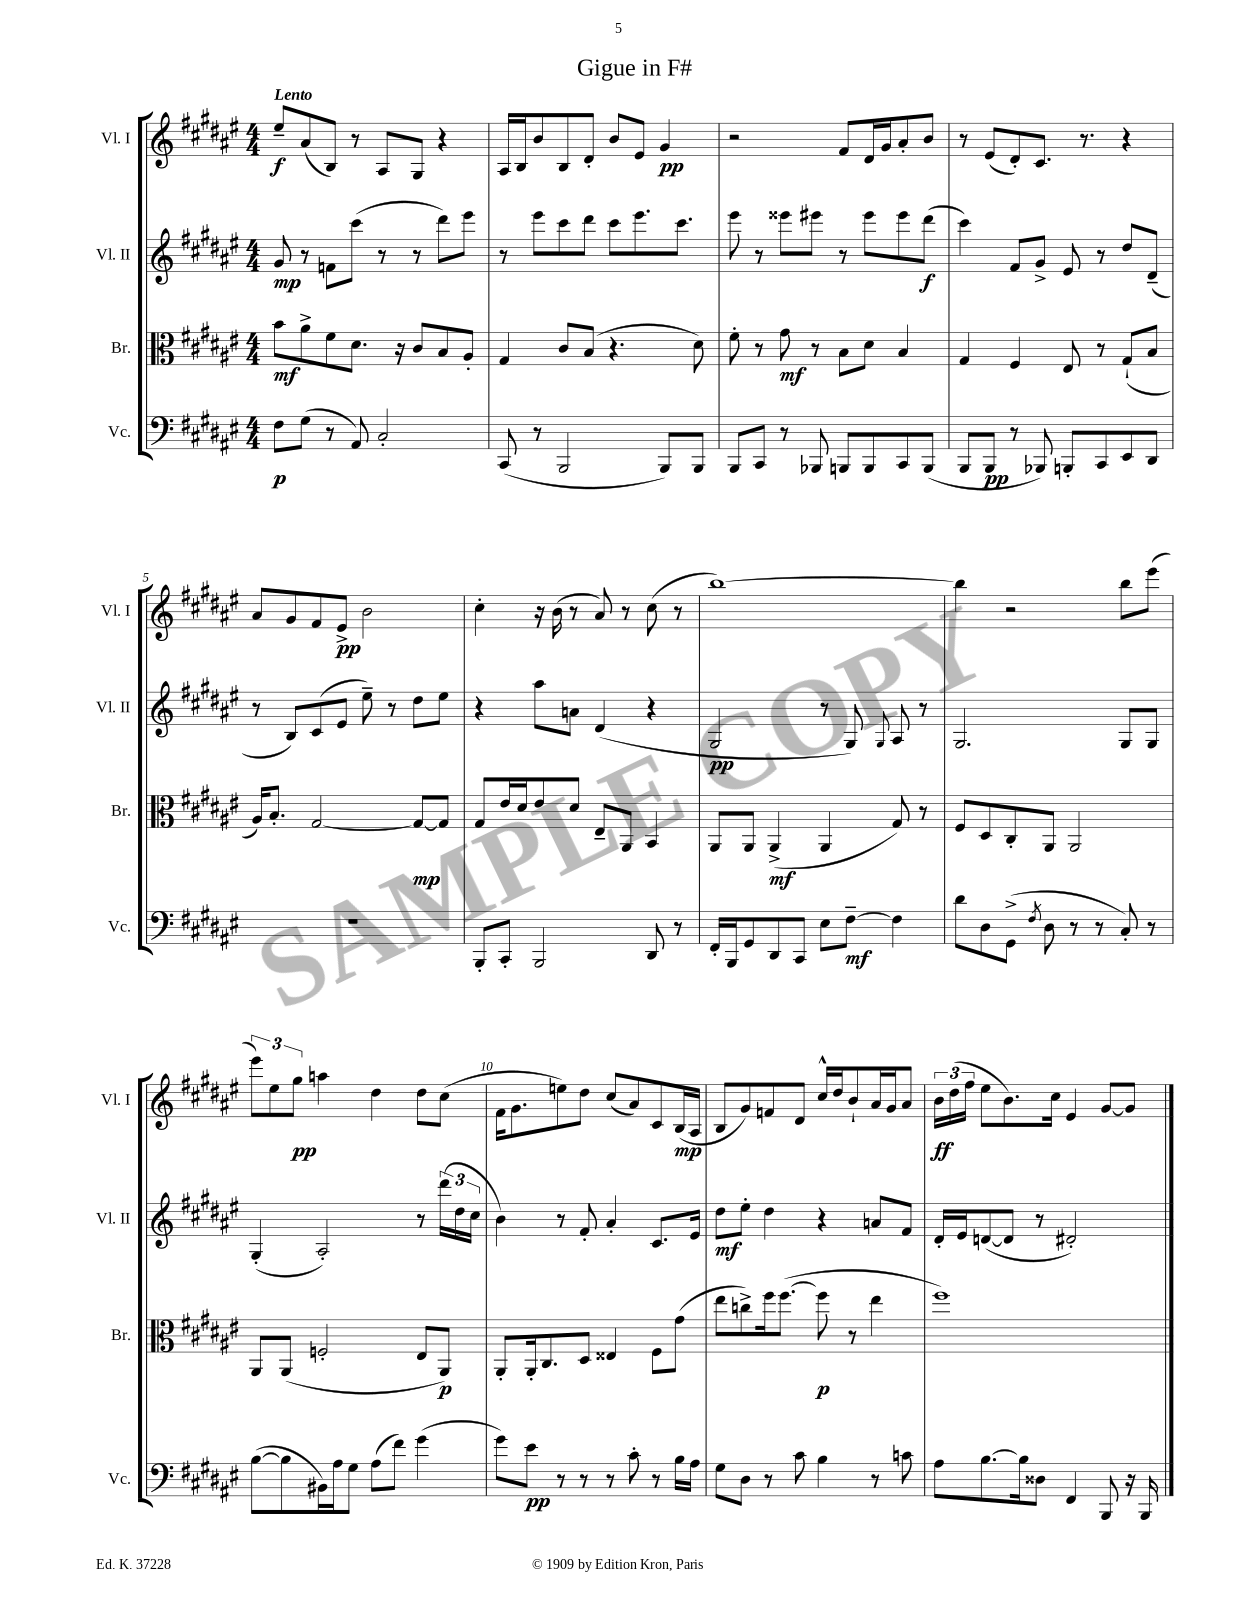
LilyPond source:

\header { title = "Gigue in F#" }
<<
\new StaffGroup <<
\new Staff = "s0" \with { instrumentName = "Vl. I" shortInstrumentName = "Vl. I" } {
    \clef treble \key fis \major \numericTimeSignature \time 4/4 \tempo "Lento"
    \autoBeamOff eis''8[--\f ais'8( b8]) r8 ais8[ gis8] r4 |
    ais16[ b16 b'8 b8 dis'8]-. b'8[ eis'8] gis'4\pp |
    r2 fis'8[ dis'16 gis'16 ais'8-. b'8] |
    r8 eis'8[( dis'8-.) cis'8.] r8. r4 |
    ais'8[ gis'8 fis'8 eis'8]->\pp b'2 |
    cis''4-. r16 b'16( r8 ais'8) r8 cis''8( r8 |
    b''1~) |
    b''4 r2 b''8[ eis'''8]( |
    \tuplet 3/2 { eis'''8[) eis''8 gis''8]\pp } a''4 dis''4 dis''8[ cis''8]( |
    fis'16[ gis'8. e''8) dis''8] cis''8[( ais'8) cis'8 b16\mp( ais16] |
    b8[ gis'8) f'8 dis'8] cis''16[-^ dis''16 b'8-! ais'16 gis'16 ais'8] |
    \tuplet 3/2 { b'16[\ff dis''16( fis''16] } eis''8[ b'8.) cis''16] eis'4 gis'8[~ gis'8] \bar "|." |
}
\new Staff = "s1" \with { instrumentName = "Vl. II" shortInstrumentName = "Vl. II" } {
    \clef treble \key fis \major \numericTimeSignature \time 4/4
    \autoBeamOff gis'8\mp r8 f'8[ cis'''8]( r8 r8 dis'''8[) eis'''8] |
    r8 eis'''8[ cis'''8 dis'''8] cis'''8[ eis'''8. cis'''8.] |
    eis'''8 r8 eisis'''8[ eis'''8] r8 eis'''8[ eis'''8 dis'''8]\f( |
    cis'''4) fis'8[ gis'8]-> eis'8 r8 dis''8[ dis'8]--( |
    r8 b8[) cis'8( eis'8] eis''8--) r8 dis''8[ eis''8] |
    r4 ais''8[ a'8] dis'4( r4 |
    gis2\pp r8 gis8) \appoggiatura { gis8 } ais8 r8 |
    gis2. gis8[ gis8] |
    gis4-.( ais2-.) r8 \tuplet 3/2 { dis'''16[( dis''16 cis''16] } |
    b'4) r8 fis'8-. ais'4-. cis'8.[ eis'16] |
    dis''8[\mf eis''8]-. dis''4 r4 a'8[ fis'8] |
    dis'16[-. eis'16 d'8~( d'8] r8 dis'2-.) \bar "|." |
}
\new Staff = "s2" \with { instrumentName = "Br." shortInstrumentName = "Br." } {
    \clef alto \key fis \major \numericTimeSignature \time 4/4
    \autoBeamOff b'8[\mf ais'8-> fis'8 dis'8.] r16 cis'8[ b8 ais8]-. |
    gis4 cis'8[ b8]( r4. dis'8) |
    fis'8-. r8 gis'8\mf r8 b8[ dis'8] b4 |
    gis4 fis4 eis8 r8 gis8[-!( b8] |
    ais16[) b8.]-. gis2~ gis8[~\mp gis8] |
    gis8[ eis'16 dis'16 eis'8 dis'8] eis8[-- ais,8] b,4 |
    ais,8[ ais,8] ais,4->\mf( ais,4 gis8) r8 |
    fis8[ dis8 cis8-. ais,8] ais,2 |
    ais,8[ ais,8]( f2-. eis8[ ais,8]\p) |
    ais,8[-. ais,16-. cis8. dis8] eisis4 fis8[ gis'8]( |
    eis''8[ c''8->) fis''16 fis''8.]~( fis''8\p r8 eis''4 |
    fis''1) \bar "|." |
}
\new Staff = "s3" \with { instrumentName = "Vc." shortInstrumentName = "Vc." } {
    \clef bass \key fis \major \numericTimeSignature \time 4/4
    \autoBeamOff fis8[\p gis8]( r8 ais,8) cis2-. |
    cis,8( r8 b,,2 b,,8[) b,,8] |
    b,,8[ cis,8] r8 bes,,8 b,,8[ b,,8 cis,8 b,,8]( |
    b,,8[ b,,8]\pp r8 bes,,8) b,,8[-. cis,8 eis,8 dis,8] |
    R1 |
    b,,8[-. cis,8]-. b,,2 dis,8 r8 |
    fis,16[-. b,,16 gis,8 dis,8 cis,8] eis8[ fis8]~--\mf fis4 |
    dis'8[ dis8 gis,8]->( \acciaccatura { fis8 } dis8 r8 r8 cis8-.) r8 |
    b8[~( b8 bis,16) ais16 gis8] ais8[( fis'8]) gis'4( |
    gis'8[) eis'8]\pp r8 r8 r8 cis'8-. r8 b16[ ais16] |
    gis8[ dis8] r8 cis'8 b4 r8 c'8 |
    ais8[ b8.~ b16 disis8] fis,4 b,,8 r16 b,,16 \bar "|." |
}
>>
>>
\layout { \context { \Score \override BarNumber.break-visibility = ##(#f #t #t) barNumberVisibility = #(every-nth-bar-number-visible 5) } }
